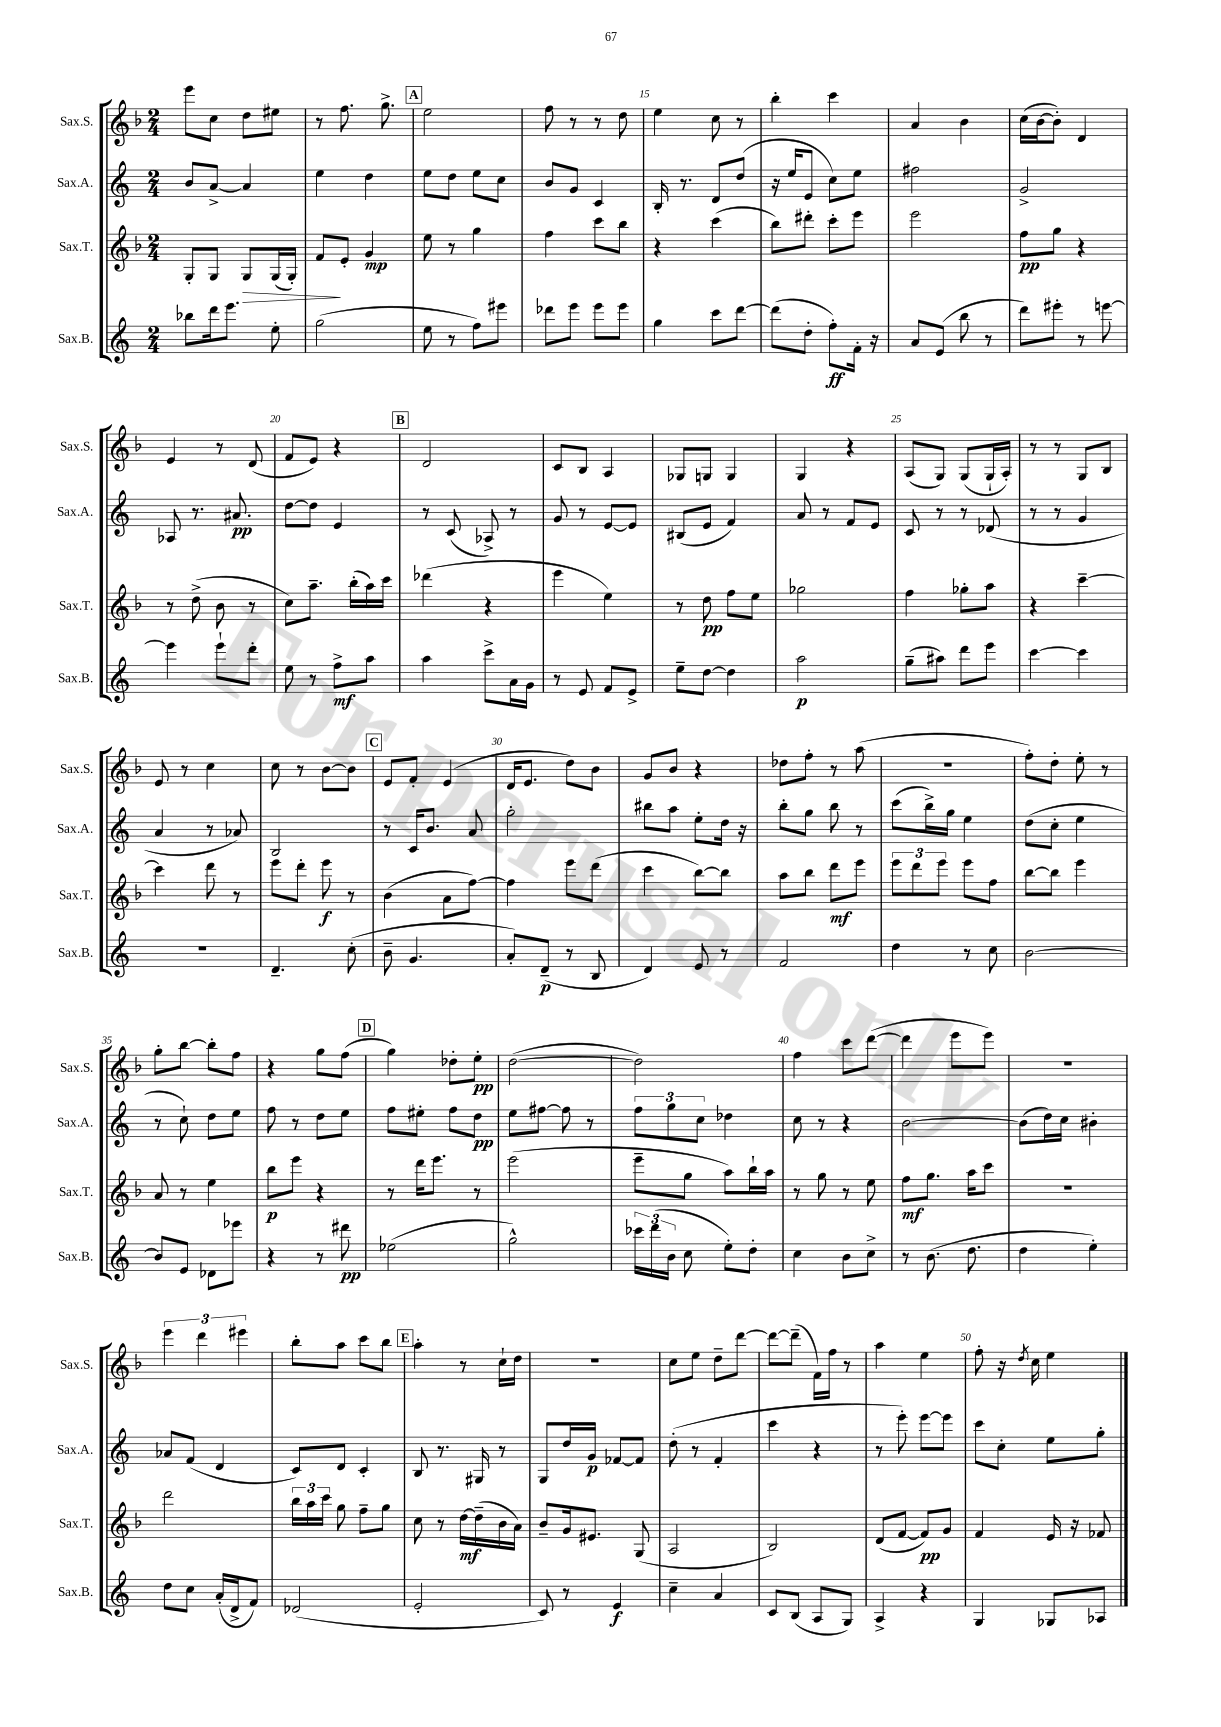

**kern	**dynam	**kern	**dynam	**kern	**dynam	**kern	**dynam
*part4	*part4	*part3	*part3	*part2	*part2	*part1	*part1
*staff4	*staff4	*staff3	*staff3	*staff2	*staff2	*staff1	*staff1
*I"Sax.B.	*	*I"Sax.T.	*	*I"Sax.A.	*	*I"Sax.S.	*
*I'Sax.B.	*	*I'Sax.T.	*	*I'Sax.A.	*	*I'Sax.S.	*
*clefG2	*	*clefG2	*	*clefG2	*	*clefG2	*
*k[]	*	*k[b-]	*	*k[]	*	*k[b-]	*
*M2/4	*	*M2/4	*	*M2/4	*	*M2/4	*
=11	=11	=11	=11	=11	=11	=11	=11
8bb-X\L	.	8G'/L	.	8b/L	.	8eee\L	.
16ddd\k	.	8G/J	.	[8a^/J	.	8cc\J	.
8.eee\J	.	.	.	.	.	.	.
!	!	!	!LO:HP:b	!	!	!	!
.	.	8G/L	>	4a/]	.	8dd\L	.
8ee'\	.	(16G/L	.	.	.	8ee#X\J	.
.	.	16G'/JJ)	.	.	.	.	.
=12	=12	=12	=12	=12	=12	=12	=12
(2gg\	.	8f/L	.	4ee\	.	8r	.
.	.	8e'/J	]	.	.	8.ff\	.
.	.	4g/	mp	4dd\	.	.	.
.	.	.	.	.	.	8.gg^\	.
!!LO:REH:place=s1:t=A
=13	=13	=13	=13	=13	=13	=13	=13
8ee\	.	8ee\	.	8ee\L	.	2ee\	.
8r	.	8r	.	8dd\J	.	.	.
8ff\L)	.	4gg\	.	8ee\L	.	.	.
8eee#X\J	.	.	.	8cc\J	.	.	.
=14	=14	=14	=14	=14	=14	=14	=14
8ddd-X\L	.	4ff\	.	8b/L	.	8ff\	.
8eee\J	.	.	.	8g/J	.	8r	.
8eee\L	.	8ccc\L	.	4c/	.	8r	.
8eee\J	.	8bb-\J	.	.	.	8dd\	.
=15	=15	=15	=15	=15	=15	=15	=15
4gg\	.	4r	.	16B'/	.	4ee\	.
.	.	.	.	8.r	.	.	.
8ccc\L	.	(4ccc\	.	8d/L	.	8cc\	.
[8ddd\J	.	.	.	(8dd/J	.	8r	.
=16	=16	=16	=16	=16	=16	=16	=16
(8ddd\L]	.	8bb-\L)	.	16r	.	4bb-'\	.
.	.	.	.	16ee/KL	.	.	.
8dd'\J	.	8ddd#X'\J	.	8e/J	.	.	.
8ff'\L)	ff	8ccc'\L	.	8cc\L)	.	4ccc\	.
16f'\Jk	.	8eee\J	.	8ee\J	.	.	.
16r	.	.	.	.	.	.	.
=17	=17	=17	=17	=17	=17	=17	=17
8a/L	.	2eee\	.	2ff#X\	.	4a/	.
(8e/J	.	.	.	.	.	.	.
8bb\	.	.	.	.	.	4b-\	.
8r	.	.	.	.	.	.	.
=18	=18	=18	=18	=18	=18	=18	=18
8ddd\L)	.	8ff\L	pp	2g^/	.	(16cc\LL	.
.	.	.	.	.	.	[16b-\J	.
8eee#X'\J	.	8gg\J	.	.	.	8b-'\J])	.
8r	.	4r	.	.	.	4d/	.
[8eeen\	.	.	.	.	.	.	.
!!LO:LB:g=z
=19	=19	=19	=19	=19	=19	=19	=19
4eee\]	.	8r	.	8A-X/	.	4e/	.
.	.	(8dd^\	.	8.r	.	.	.
8eee`\L	.	8b-\	.	.	.	8r	.
.	.	.	.	8.a#X/	pp	.	.
8ddd'\J	.	8r	.	.	.	(8d/	.
=20	=20	=20	=20	=20	=20	=20	=20
8ee\	.	8cc\L)	.	[8dd\L	.	8f/L	.
8r	.	8.aa~\J	.	8dd\J]	.	8e/J)	.
8ff^\L	mf	.	.	4e/	.	4r	.
.	.	(16bb-'\LL	.	.	.	.	.
8aa\J	.	16aa\)	.	.	.	.	.
.	.	16ccc\JJ	.	.	.	.	.
!!LO:REH:place=s1:t=B
=21	=21	=21	=21	=21	=21	=21	=21
4aa\	.	(4ddd-X\	.	8r	.	2d/	.
.	.	.	.	(8c/	.	.	.
8ccc^\L	.	4r	.	8A-X^/)	.	.	.
16a\L	.	.	.	8r	.	.	.
16g\JJ	.	.	.	.	.	.	.
=22	=22	=22	=22	=22	=22	=22	=22
8r	.	4eee\	.	8g/	.	8c/L	.
8e/	.	.	.	8r	.	8B-/J	.
8f/L	.	4ee\)	.	[8e/L	.	4A/	.
8e^/J	.	.	.	8e/J]	.	.	.
=23	=23	=23	=23	=23	=23	=23	=23
8ee~\L	.	8r	.	(8B#X/L	.	8G-X/L	.
[8dd\J	.	8dd\	pp	8e/J	.	8Gn/J	.
4dd\]	.	8ff\L	.	4f/)	.	4G/	.
.	.	8ee\J	.	.	.	.	.
=24	=24	=24	=24	=24	=24	=24	=24
2aa\	p	2gg-X\	.	8a/	.	4G/	.
.	.	.	.	8r	.	.	.
.	.	.	.	8f/L	.	4r	.
.	.	.	.	8e/J	.	.	.
=25	=25	=25	=25	=25	=25	=25	=25
(8gg~\L	.	4ff\	.	8c/	.	(8A/L	.
8aa#X\J)	.	.	.	8r	.	8G/J)	.
8ddd\L	.	8gg-X'\L	.	8r	.	(8G/L	.
8eee\J	.	8aa\J	.	(8d-X/	.	16G`/L	.
.	.	.	.	.	.	16A'/JJ)	.
=26	=26	=26	=26	=26	=26	=26	=26
[4ccc\	.	4r	.	8r	.	8r	.
.	.	.	.	8r	.	8r	.
4ccc\]	.	[4ccc~\	.	4g/	.	8G/L	.
.	.	.	.	.	.	8B-/J	.
!!LO:LB:g=z
=27	=27	=27	=27	=27	=27	=27	=27
2r	.	4ccc\]	.	4a/	.	8e/	.
.	.	.	.	.	.	8r	.
.	.	8ddd\	.	8r	.	4cc\	.
.	.	8r	.	8a-X/)	.	.	.
=28	=28	=28	=28	=28	=28	=28	=28
4.d~/	.	8eee\L	.	2B/	.	8cc\	.
.	.	8ddd'\J	.	.	.	8r	.
.	.	8eee\	f	.	.	[8b-\L	.
(8cc'\	.	8r	.	.	.	8b-\J]	.
!!LO:REH:place=s1:t=C
=29	=29	=29	=29	=29	=29	=29	=29
8b~\	.	(4b-\	.	8r	.	8e/L	.
4.g/	.	.	.	16c/KL	.	8f'/J	.
.	.	.	.	8.b/J	.	.	.
.	.	8a\L	.	.	.	(4e/	.
.	.	[8ff\J)	.	8a/	.	.	.
=30	=30	=30	=30	=30	=30	=30	=30
8a'/L)	.	4ff\]	.	2gg'\	.	16d/KL	.
.	.	.	.	.	.	8.e/J	.
(8d~/J	p	.	.	.	.	.	.
8r	.	8eee\L	.	.	.	8dd\L)	.
8B/	.	(8ddd\J	.	.	.	8b-\J	.
=31	=31	=31	=31	=31	=31	=31	=31
4d/)	.	4ccc\	.	8bb#X\L	.	8g/L	.
.	.	.	.	8aa\J	.	8b-/J	.
8e/	.	[8bb-\L)	.	8ee'\L	.	4r	.
8r	.	8bb-\J]	.	16dd\Jk	.	.	.
.	.	.	.	16r	.	.	.
=32	=32	=32	=32	=32	=32	=32	=32
2f/	.	8aa\L	.	8bb'\L	.	8dd-X\L	.
.	.	8bb-\J	.	8gg\J	.	8ff'\J	.
.	.	8ddd\L	mf	8bb\	.	8r	.
.	.	8eee\J	.	8r	.	(8aa\	.
=33	=33	=33	=33	=33	=33	=33	=33
4dd\	.	12eee\L	.	(8ccc\L	.	2r	.
.	.	12ddd\	.	.	.	.	.
.	.	.	.	16bb^\L)	.	.	.
.	.	12eee\J	.	.	.	.	.
.	.	.	.	16gg\JJ	.	.	.
8r	.	8eee\L	.	4ee\	.	.	.
8cc\	.	8ff\J	.	.	.	.	.
=34	=34	=34	=34	=34	=34	=34	=34
[2b\	.	[8bb-\L	.	(8dd\L	.	8ff'\L)	.
.	.	8bb-\J]	.	8cc'\J	.	8dd'\J	.
.	.	4eee\	.	4ee\	.	8ee'\	.
.	.	.	.	.	.	8r	.
!!LO:LB:g=z
=35	=35	=35	=35	=35	=35	=35	=35
8b/L]	.	8a/	.	8r	.	8gg'\L	.
8e/J	.	8r	.	8cc`\)	.	[8bb-\J	.
8d-X\L	.	4ee\	.	8dd\L	.	8bb-'\L]	.
8eee-X\J	.	.	.	8ee\J	.	8ff\J	.
=36	=36	=36	=36	=36	=36	=36	=36
4r	.	8bb-\L	p	8ff\	.	4r	.
.	.	8eee\J	.	8r	.	.	.
8r	.	4r	.	8dd\L	.	8gg\L	.
8ddd#X\	pp	.	.	8ee\J	.	(8ff\J	.
!!LO:REH:place=s1:t=D
=37	=37	=37	=37	=37	=37	=37	=37
(2ee-X\	.	8r	.	8ff\L	.	4gg\)	.
.	.	16ddd\KL	.	8ee#X'\J	.	.	.
.	.	8.eee\J	.	.	.	.	.
.	.	.	.	8ff\L	.	8dd-X'\L	.
.	.	8r	.	8dd\J	pp	8ee'\J	pp
=38	=38	=38	=38	=38	=38	=38	=38
2gg^^\)	.	(2eee\	.	8ee\L	.	([2dd\	.
.	.	.	.	[8ff#X\J	.	.	.
.	.	.	.	8ff#\]	.	.	.
.	.	.	.	8r	.	.	.
=39	=39	=39	=39	=39	=39	=39	=39
24ccc-X\LL	.	8eee~\L	.	12ff\L	.	2dd\])	.
(24ddd\	.	.	.	.	.	.	.
24b\JJ	.	.	.	12gg\	.	.	.
8cc\	.	8gg\J	.	.	.	.	.
.	.	.	.	12cc\J	.	.	.
8ee'\L)	.	8aa\L)	.	4dd-X\	.	.	.
8dd'\J	.	16bb-`\L	.	.	.	.	.
.	.	16aa\JJ	.	.	.	.	.
=40	=40	=40	=40	=40	=40	=40	=40
4cc\	.	8r	.	8cc\	.	4ff\	.
.	.	8gg\	.	8r	.	.	.
8b\L	.	8r	.	4r	.	8ccc\L	.
8cc^\J	.	8ee\	.	.	.	([8ddd\J	.
=41	=41	=41	=41	=41	=41	=41	=41
8r	.	8ff\L	mf	[2b\	.	4ddd\]	.
(8.b\	.	8.gg\J	.	.	.	.	.
.	.	.	.	.	.	8eee\L	.
8.dd\	.	16aa\KL	.	.	.	.	.
.	.	8ccc\J	.	.	.	8eee\J)	.
=42	=42	=42	=42	=42	=42	=42	=42
4dd\	.	2r	.	(8b\L]	.	2r	.
.	.	.	.	16dd\L)	.	.	.
.	.	.	.	16cc\JJ	.	.	.
4ee'\)	.	.	.	4b#X'\	.	.	.
!!LO:LB:g=z
=43	=43	=43	=43	=43	=43	=43	=43
8dd\L	.	2ddd\	.	8a-X/L	.	6eee\	.
8cc\J	.	.	.	(8f/J	.	.	.
.	.	.	.	.	.	6ddd\	.
(16a'/LL	.	.	.	4d/	.	.	.
16d^/J	.	.	.	.	.	.	.
.	.	.	.	.	.	6eee#X\	.
8f/J)	.	.	.	.	.	.	.
=44	=44	=44	=44	=44	=44	=44	=44
(2d-X/	.	24bb-\LL	.	8c/L)	.	8bb-'\L	.
.	.	24aa\	.	.	.	.	.
.	.	24ccc\JJ	.	.	.	.	.
.	.	8gg\	.	8d/J	.	8aa\J	.
.	.	8ff~\L	.	4c'/	.	8ccc\L	.
.	.	8gg\J	.	.	.	8bb-\J	.
!!LO:REH:place=s1:t=E
=45	=45	=45	=45	=45	=45	=45	=45
2e'/	.	8cc\	.	8B/	.	4aa'\	.
.	.	8r	.	8.r	.	.	.
.	.	[16dd\LL	mf	.	.	8r	.
.	.	(16dd~\]	.	16G#X/	.	.	.
.	.	16b-\	.	8r	.	16cc`\LL	.
.	.	16a\JJ)	.	.	.	16dd\JJ	.
=46	=46	=46	=46	=46	=46	=46	=46
8c/)	.	8b-~/L	.	8G/L	.	2r	.
8r	.	16g/k	.	16dd/L	.	.	.
.	.	8.e#X/J	.	16g/JJ	p	.	.
4e/	f	.	.	[8f-X/L	.	.	.
.	.	(8G/	.	8f-/J]	.	.	.
=47	=47	=47	=47	=47	=47	=47	=47
4cc~\	.	2A/	.	(8dd'\	.	8cc\L	.
.	.	.	.	8r	.	8ee\J	.
4a/	.	.	.	4f'/	.	8dd~\L	.
.	.	.	.	.	.	[8ddd\J	.
=48	=48	=48	=48	=48	=48	=48	=48
8c/L	.	2B-/)	.	4ccc\	.	8ddd\L_	.
(8B/J	.	.	.	.	.	(8ddd~\J]	.
8A/L	.	.	.	4r	.	16f\LL)	.
.	.	.	.	.	.	16ff\JJ	.
8G/J)	.	.	.	.	.	8r	.
=49	=49	=49	=49	=49	=49	=49	=49
4A^/	.	(8d/L	.	8r	.	4aa\	.
.	.	[8f/J	.	8eee'\)	.	.	.
4r	.	8f/L])	pp	[8eee\L	.	4ee\	.
.	.	8g/J	.	8eee\J]	.	.	.
=50	=50	=50	=50	=50	=50	=50	=50
4G/	.	4f/	.	8ccc\L	.	8ff'\	.
.	.	.	.	8cc'\J	.	16r	.
.	.	.	.	.	.	8qdd/	.
.	.	.	.	.	.	16cc\	.
8G-X/L	.	16e/	.	8ee\L	.	4ee\	.
.	.	16r	.	.	.	.	.
8A-X/J	.	8f-X/	.	8gg'\J	.	.	.
==	==	==	==	==	==	==	==
*-	*-	*-	*-	*-	*-	*-	*-
